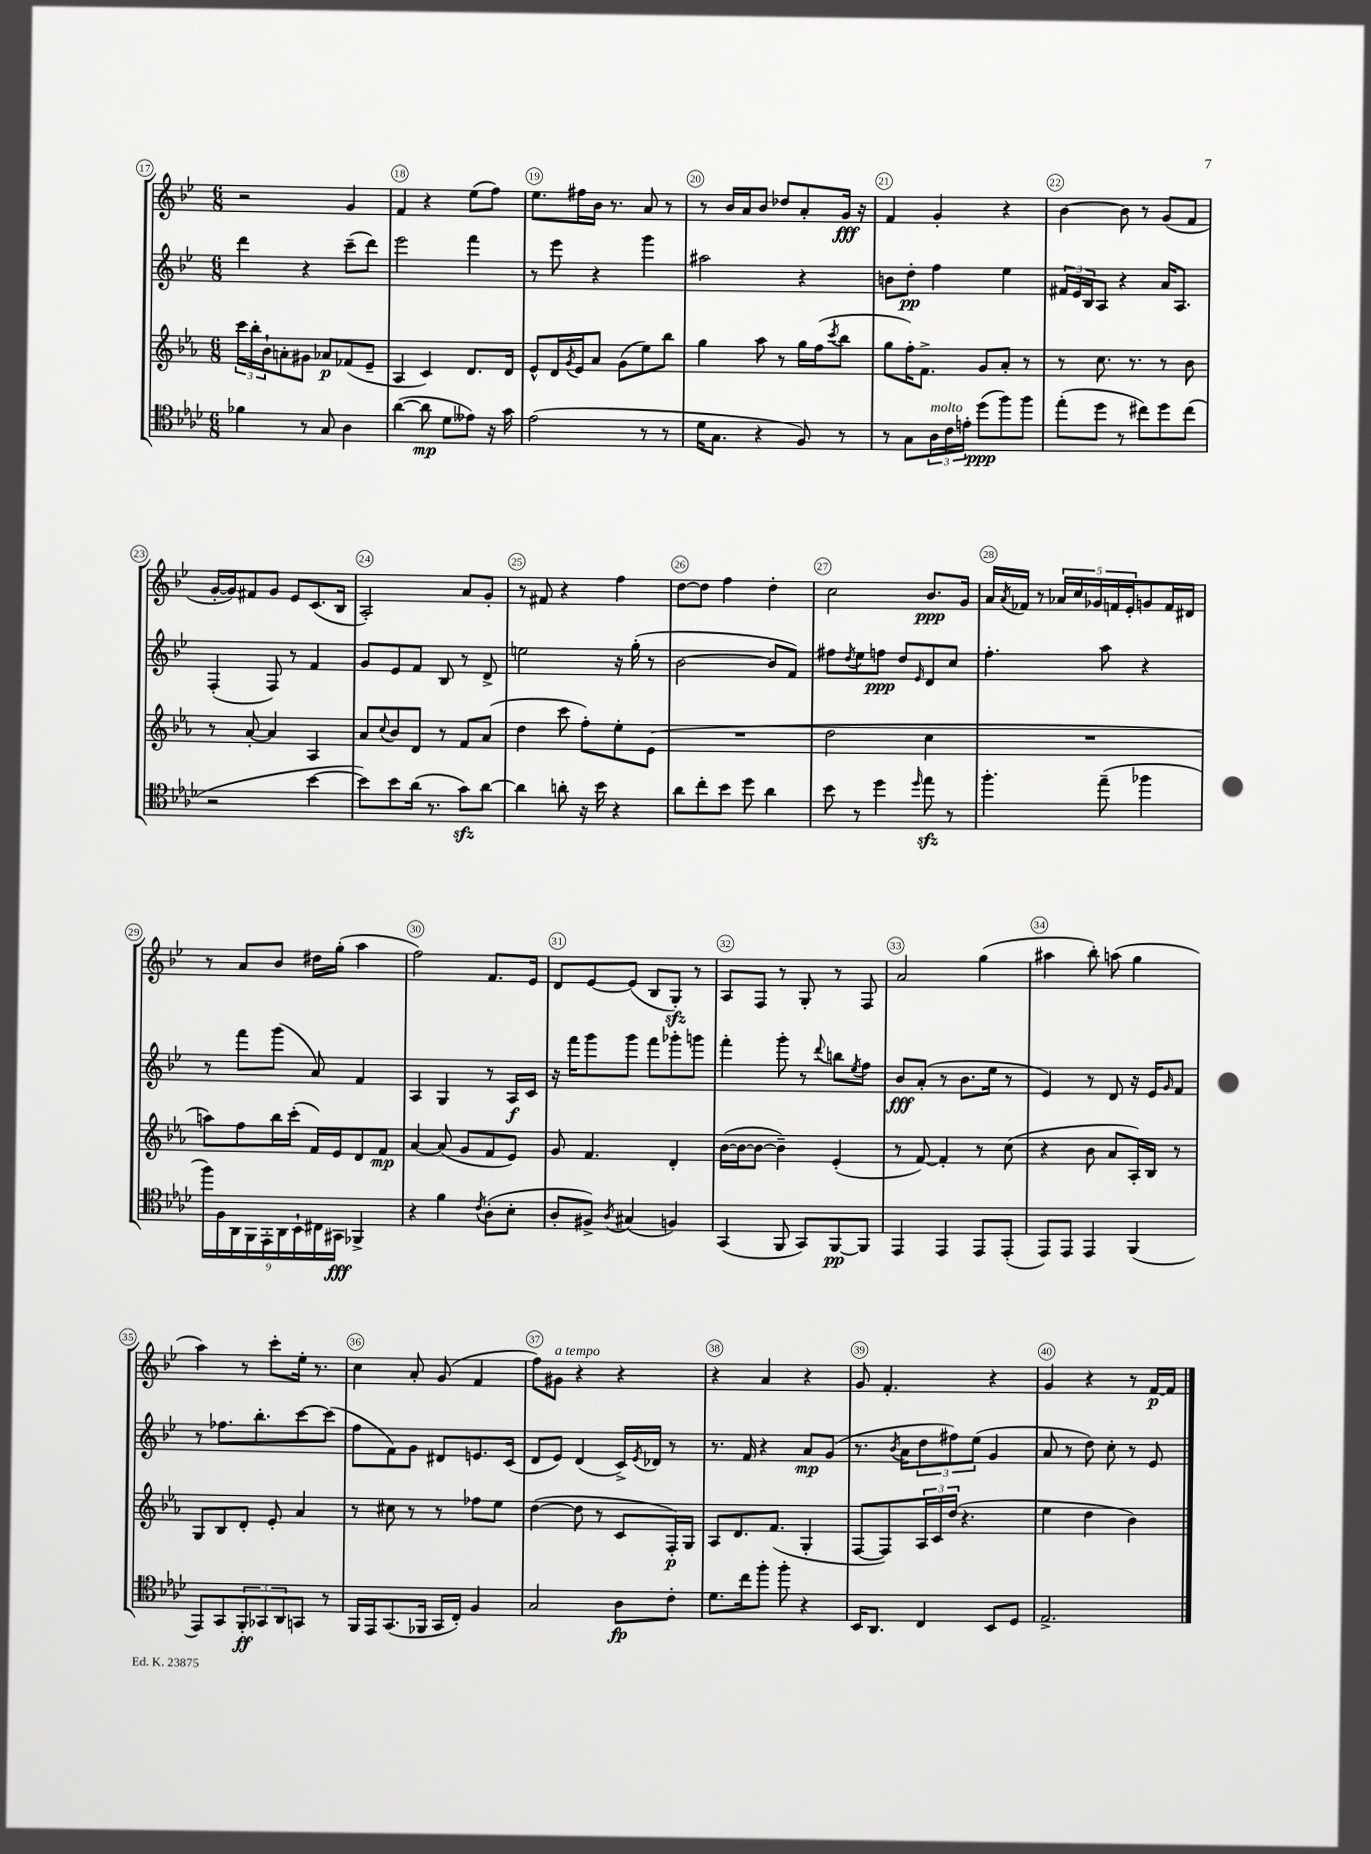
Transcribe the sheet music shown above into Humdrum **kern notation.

**kern	**dynam	**kern	**dynam	**kern	**dynam	**kern	**dynam
*part4	*part4	*part3	*part3	*part2	*part2	*part1	*part1
*staff4	*staff4	*staff3	*staff3	*staff2	*staff2	*staff1	*staff1
*clefC4	*	*clefG2	*	*clefG2	*	*clefG2	*
*k[b-e-a-d-]	*	*k[b-e-a-]	*	*k[b-e-]	*	*k[b-e-]	*
*M6/8	*	*M6/8	*	*M6/8	*	*M6/8	*
=17	=17	=17	=17	=17	=17	=17	=17
4f-X\	.	24ccc\LL	.	4ddd\	.	2r	.
.	.	24bb-'\	.	.	.	.	.
.	.	24b-`\J	.	.	.	.	.
.	.	8an'\	.	.	.	.	.
8r	.	8g#X\J	.	4r	.	.	.
8G/	.	8a-X/L	p	.	.	.	.
4A-\	.	(8f-X/	.	(8ccc~\L	.	4g/	.
.	.	8e-~/J	.	8ddd\J)	.	.	.
=18	=18	=18	=18	=18	=18	=18	=18
([4a-\	.	4A-/	.	2eee-\	.	4f/	.
8a-\]	mp	4c/)	.	.	.	4r	.
8d-\L	.	.	.	.	.	.	.
8e--X\J)	.	8.d/L	.	4fff\	.	(8ee-\L	.
16r	.	.	.	.	.	8ff\J)	.
16g\	.	16d/Jk	.	.	.	.	.
=19	=19	=19	=19	=19	=19	=19	=19
(2e-\	.	8e-^^/L	.	8r	.	8.ee-\L	.
.	.	16d/L	.	8eee-\	.	.	.
.	.	8qg/	.	.	.	.	.
.	.	16e-/J	.	.	.	16ff#X\L	.
.	.	8a-/J	.	4r	.	16b-\JJ	.
.	.	.	.	.	.	8.r	.
.	.	(8g\L	.	.	.	.	.
8r	.	8ee-\)	.	4ggg\	.	8a/	.
8r	.	8bb-\J	.	.	.	8r	.
=20	=20	=20	=20	=20	=20	=20	=20
16d-\KL	.	4gg\	.	2aa#X\	.	8r	.
8.G\J	.	.	.	.	.	.	.
.	.	.	.	.	.	16b-/LL	.
.	.	.	.	.	.	16a/J	.
4r	.	8aa-\	.	.	.	8b-/J	.
.	.	8r	.	.	.	8dd-X/L	.
8F/)	.	16gg\LL	.	4r	.	8a'/	.
.	.	(16ff\J	.	.	.	.	.
.	.	8qccc/	.	.	.	.	.
8r	.	8bb-\J	.	.	.	16g/Jk	fff
.	.	.	.	.	.	16r	.
=21	=21	=21	=21	=21	=21	=21	=21
8r	.	8gg\L	.	8bn\L	.	4f/	.
8G\L	.	16ff'\K)	.	8dd'\J	pp	.	.
.	.	8.f^\J	.	.	.	.	.
!LO:TX:a:i:t=molto	!	!	!	!	!	!	!
24A-\L	.	.	.	4ff\	.	4g'/	.
24c\	.	.	.	.	.	.	.
24en'\JJ	.	.	.	.	.	.	.
(8dd-\L	ppp	8g/L	.	.	.	.	.
8ff\)	.	8a-'/J	.	4ee-\	.	4r	.
8ff\J	.	8r	.	.	.	.	.
=22	=22	=22	=22	=22	=22	=22	=22
(8ee-'\L	.	8r	.	24f#X/LL	.	[4b-\	.
.	.	.	.	24e-/	.	.	.
.	.	.	.	24B-/J	.	.	.
8dd-\J	.	8.cc\	.	8A/J	.	.	.
8r	.	.	.	4r	.	8b-\]	.
.	.	8.r	.	.	.	.	.
8cc#X\L)	.	.	.	.	.	8r	.
8dd-\	.	8r	.	16a/KL	.	(8g/L	.
.	.	.	.	8.A/J	.	.	.
(8cc#\J	.	8b-\	.	.	.	8f/J	.
!!LO:LB:g=z
=23	=23	=23	=23	=23	=23	=23	=23
2r	.	8r	.	(4F'/	.	[16g'/LL	.
.	.	.	.	.	.	16g/J])	.
.	.	[8a-'/	.	.	.	8f#X/	.
.	.	4a-/]	.	8F/)	.	8g/J	.
.	.	.	.	8r	.	8e-/L	.
[4b-\	.	4A-/	.	4f/	.	(8.c/	.
.	.	.	.	.	.	16B-/Jk	.
=24	=24	=24	=24	=24	=24	=24	=24
8b-\L])	.	8a-/L	.	8g/L	.	2A'/)	.
.	.	8qqcc/	.	.	.	.	.
8b-\	.	8b-/	.	8e-/	.	.	.
(16a-\Jk	.	8d/J	.	8f/J	.	.	.
8.r	.	.	.	.	.	.	.
.	.	8r	.	8B-/	.	.	.
8gzz\L)	.	8f/L	.	8r	.	8a/L	.
[8a-\J	.	(8a-/J	.	8d^/	.	8g'/J	.
=25	=25	=25	=25	=25	=25	=25	=25
4a-\]	.	4dd\	.	2een\	.	8r	.
.	.	.	.	.	.	8f#X/	.
8an'\	.	8ccc\	.	.	.	4r	.
16r	.	8ff'\L)	.	.	.	.	.
16b-\	.	.	.	.	.	.	.
4r	.	8ee-'\	.	16r	.	4ff\	.
.	.	.	.	(16gg'\	.	.	.
.	.	(8e-\J	.	8r	.	.	.
=26	=26	=26	=26	=26	=26	=26	=26
8a-\L	.	2.r	.	[2b-\	.	[8dd\L	.
8cc'\	.	.	.	.	.	8dd\J]	.
8b-\J	.	.	.	.	.	4ff\	.
8dd-\	.	.	.	.	.	.	.
4a-\	.	.	.	8b-/L]	.	4dd'\	.
.	.	.	.	8f/J)	.	.	.
=27	=27	=27	=27	=27	=27	=27	=27
8b-\	.	2dd\	.	8ff#X\L	.	2cc\	.
.	.	.	.	8qdd/	.	.	.
8r	.	.	.	8ee-\	.	.	.
4dd-\	.	.	.	8ffn\J	ppp	.	.
.	.	.	.	8dd/L	.	.	.
16qqdd-/	.	.	.	16qqe-/	.	.	.
8ee-zz\	.	4cc\	.	8d/	.	8.b-/L	ppp
8r	.	.	.	8cc/J	.	.	.
.	.	.	.	.	.	16g/Jk	.
=28	=28	=28	=28	=28	=28	=28	=28
4.ff'\	.	2.r	.	4.ff'\	.	16a/LL	.
.	.	.	.	.	.	8qa/	.
.	.	.	.	.	.	16f-X/JJ	.
.	.	.	.	.	.	8r	.
.	.	.	.	.	.	20a-X/LL	.
.	.	.	.	.	.	20cc/	.
.	.	.	.	.	.	20g-X/	.
(8ee-~\	.	.	.	8aa\	.	.	.
.	.	.	.	.	.	20fn/	.
.	.	.	.	.	.	20e-'/J	.
4ff-X\	.	.	.	4r	.	8gn/	.
.	.	.	.	.	.	16f/L	.
.	.	.	.	.	.	16d#X/JJ	.
!!LO:LB:g=z
=29	=29	=29	=29	=29	=29	=29	=29
18ff\LL)	.	8aan\L)	.	8r	.	8r	.
18F\	.	.	.	.	.	.	.
18AA-\	.	.	.	.	.	.	.
.	.	8ff\	.	8fff\L	.	8a/L	.
18FF\	.	.	.	.	.	.	.
18EE-'\	.	.	.	.	.	.	.
.	.	16bb-\L	.	(8ggg\J	.	8b-/J	.
18AA-\	.	.	.	.	.	.	.
.	.	(16ccc'\JJ	.	.	.	.	.
18BB-`\	.	.	.	.	.	.	.
.	.	16f/LL)	.	8a/)	.	16dd#X\LL	.
18C#X\	.	.	.	.	.	.	.
.	.	16e-/J	.	.	.	(16gg'\JJ	.
18GG#X\JJ	fff	.	.	.	.	.	.
4FF-X^/	.	8d/	.	4f/	.	4aa\	.
.	.	8f/J	mp	.	.	.	.
=30	=30	=30	=30	=30	=30	=30	=30
4r	.	[4a-/	.	4A/	.	2ff\)	.
4f\	.	(8a-/]	.	4G/	.	.	.
.	.	8g/L	.	.	.	.	.
8qc/	.	.	.	.	.	.	.
(8A-'\L	.	8f/	.	8r	.	8.f/L	.
8B-'\J	.	8e-/J)	.	16A/LL	f	.	.
.	.	.	.	16c/JJ	.	16e-/Jk	.
=31	=31	=31	=31	=31	=31	=31	=31
8A-'/L	.	8g/	.	16r	.	8d/L	.
.	.	.	.	16fff\KL	.	.	.
8F#X^/J)	.	4.f/	.	8ggg\	.	[8e-/	.
8qA-/	.	.	.	.	.	.	.
(4G#X/	.	.	.	8ggg\J	.	(8e-/J]	.
.	.	.	.	8fff\L	.	8B-/L	.
4Fn/)	.	4d'/	.	8ggg-X'\	.	8Gzz'/J)	.
.	.	.	.	8gggn\J	.	8r	.
=32	=32	=32	=32	=32	=32	=32	=32
(4GG/	.	([16b-\LL	.	4fff'\	.	8A/L	.
.	.	16b-\J_	.	.	.	.	.
.	.	8b-\J_	.	.	.	8F/J	.
8FF/	.	4b-~\])	.	8ggg'\	.	8r	.
8GG/L)	.	.	.	8r	.	8G'/	.
.	.	.	.	8qqddd/	.	.	.
[8FF/	pp	(4e-'/	.	8bbn\L	.	8r	.
.	.	.	.	8qee-/	.	.	.
8FF/J]	.	.	.	8ff\J	.	8F/	.
=33	=33	=33	=33	=33	=33	=33	=33
4EE-/	.	8r	.	8b-/L	fff	2a/	.
.	.	[8f/)	.	(8a'/J	.	.	.
4EE-/	.	4f'/]	.	8r	.	.	.
.	.	.	.	8.b-\L	.	.	.
8EE-/L	.	8r	.	.	.	(4gg\	.
.	.	.	.	16ee-\Jk	.	.	.
(8EE-'/J	.	(8cc\	.	8r	.	.	.
=34	=34	=34	=34	=34	=34	=34	=34
8EE-/L)	.	4r	.	4e-/)	.	4aa#X\	.
8EE-/J	.	.	.	.	.	.	.
4EE-/	.	8b-\	.	8r	.	8bb-'\)	.
.	.	8a-/L	.	8d/	.	(8aan\	.
(4FF/	.	16A-'/L)	.	16r	.	4gg\	.
.	.	16B-/JJ	.	16e-/KL	.	.	.
.	.	.	.	16qqg/	.	.	.
.	.	8r	.	8f/J	.	.	.
!!LO:LB:g=z
=35	=35	=35	=35	=35	=35	=35	=35
8EE-/L)	.	8G/L	.	8r	.	4aa\)	.
8GG/	.	8B-/	.	8.ff-X\L	.	.	.
12FF'/	ff	8d'/J	.	.	.	8r	.
.	.	.	.	8.bb-'\	.	.	.
12GG-X/	.	.	.	.	.	.	.
.	.	8e-'/	.	.	.	8ccc'\L	.
12AA-/	.	.	.	.	.	.	.
8GGn/J	.	4a-/	.	[8ccc\	.	16ee-'\Jk	.
.	.	.	.	.	.	8.r	.
8r	.	.	.	(8ccc\J]	.	.	.
=36	=36	=36	=36	=36	=36	=36	=36
16FF/LL	.	8r	.	8ff\L	.	4cc\	.
16EE-/J	.	.	.	.	.	.	.
(8.GG/	.	8cc#X\	.	8f\)	.	.	.
.	.	8r	.	8g\J	.	8a'/	.
16FF-X/Jk	.	.	.	.	.	.	.
16GG/LL	.	8r	.	8d#X/L	.	(8g/	.
16C'/JJ)	.	.	.	.	.	.	.
4F/	.	8ff-X\L	.	8.en/	.	4f/	.
.	.	8ee-\J	.	.	.	.	.
.	.	.	.	(16c/Jk	.	.	.
=37	=37	=37	=37	=37	=37	=37	=37
2G/	.	([4dd\	.	8d/L	.	8ff\L)	.
!	!	!	!	!	!	!LO:TX:a:i:t=a tempo	!
.	.	.	.	8e-/J)	.	8g#X\J	.
.	.	8dd\]	.	(4d/	.	4r	.
.	.	8r	.	.	.	.	.
8A-\L	fp	8c/L	.	16c^/LL)	.	4r	.
.	.	.	.	8qe-/	.	.	.
.	.	.	.	16d-X/JJ	.	.	.
8c'\J	.	16F'/L)	p	8r	.	.	.
.	.	16G/JJ	.	.	.	.	.
=38	=38	=38	=38	=38	=38	=38	=38
8.d-\L	.	8A-/L	.	8.r	.	4r	.
.	.	8.d/	.	.	.	.	.
16cc\k	.	.	.	16f/	.	.	.
8ff'\J	.	.	.	4r	.	4a/	.
.	.	(8.f/J	.	.	.	.	.
8ff'\	.	.	.	.	.	.	.
4r	.	4G'/	.	8a/L	mp	4r	.
.	.	.	.	(8g/J	.	.	.
=39	=39	=39	=39	=39	=39	=39	=39
16BB-/KL	.	[8F/L	.	8.r	.	8g/	.
8.AA-/J	.	.	.	.	.	.	.
.	.	8F/])	.	.	.	4.f'/	.
.	.	.	.	8qb-/	.	.	.
.	.	.	.	16a\KL	.	.	.
4C/	.	24A-/L	.	12dd\	.	.	.
.	.	24c/	.	.	.	.	.
.	.	(24dd/JJ	.	12ff#X\)	.	.	.
.	.	4.r	.	.	.	.	.
.	.	.	.	(12ee-\J	.	.	.
8BB-/L	.	.	.	4g/	.	4r	.
8D-/J	.	.	.	.	.	.	.
=40	=40	=40	=40	=40	=40	=40	=40
2.E-^/	.	4ee-\	.	8a/	.	4g/	.
.	.	.	.	8r	.	.	.
.	.	4dd\	.	8dd\)	.	4r	.
.	.	.	.	8cc'\	.	.	.
.	.	4b-\)	.	8r	.	8r	.
.	.	.	.	8e-/	.	[16f/LL	p
.	.	.	.	.	.	16f/JJ]	.
==	==	==	==	==	==	==	==
*-	*-	*-	*-	*-	*-	*-	*-
